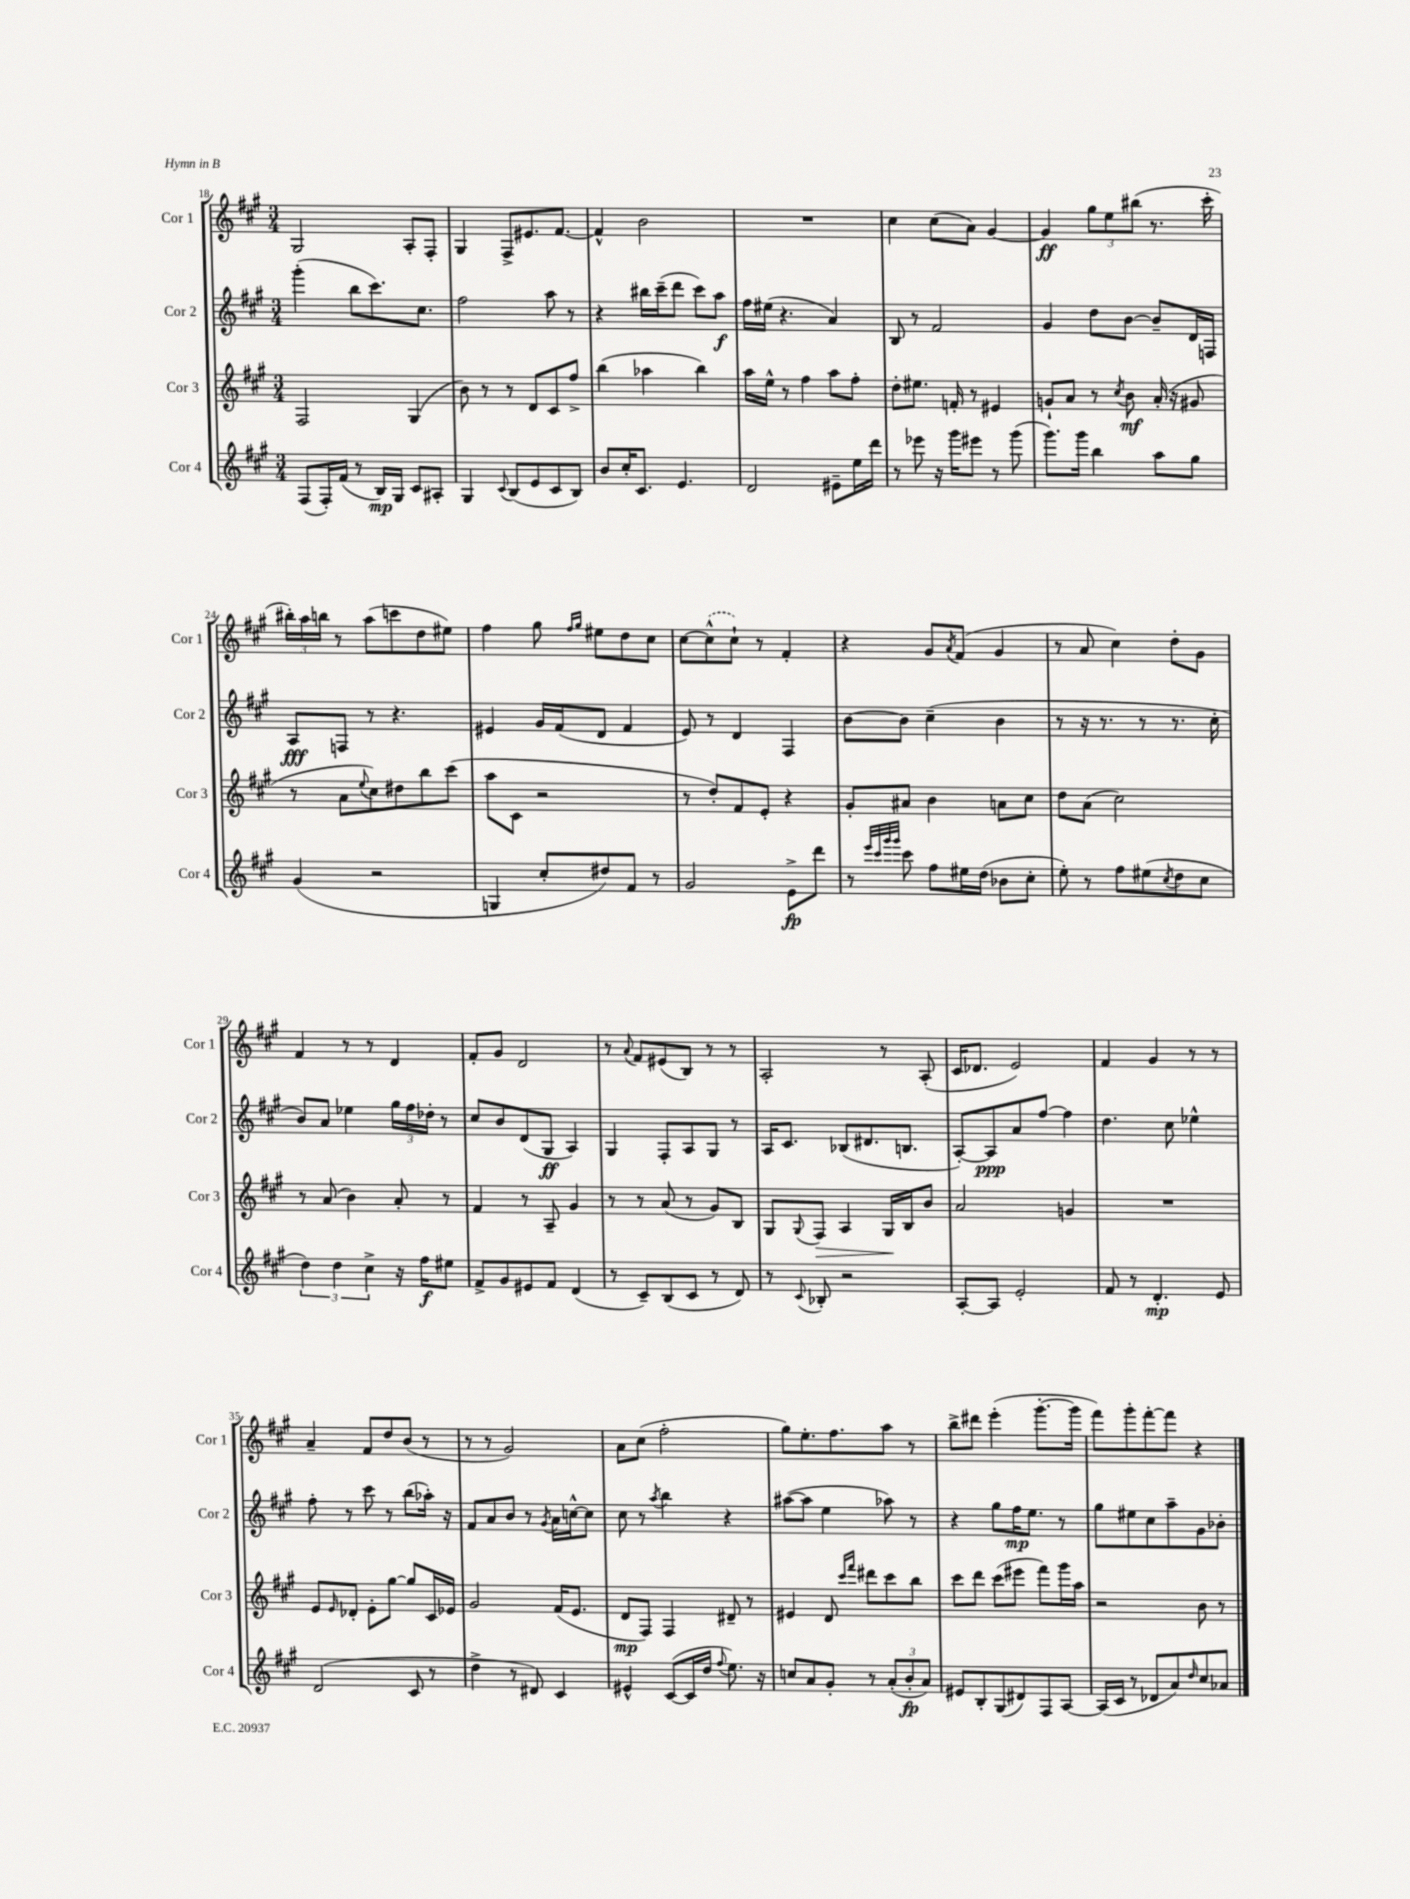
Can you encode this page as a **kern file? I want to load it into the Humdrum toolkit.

**kern	**kern	**kern	**kern
*staff4	*staff3	*staff2	*staff1
*clefG2	*clefG2	*clefG2	*clefG2
*k[f#c#g#]	*k[f#c#g#]	*k[f#c#g#]	*k[f#c#g#]
*M3/4	*M3/4	*M3/4	*M3/4
(8F#	2F#	(4ggg#'	2G#
16F#')	.	.	.
(16f#	.	.	.
8r	.	8bb	.
16B)	.	8.ccc#)	.
16G#	.	.	.
8c#	(4G#	.	8A'
.	.	8.cc#	.
8A#'	.	.	8F#'
=	=	=	=
4G#	8b)	2ff#	4G#
.	8r	.	.
8qqc#	.	.	.
(8B	8r	.	8F#^
8e	8d	.	8.e#
8c#	8c#	8aa	.
.	.	.	[8.f#
8B)	8ff#^	8r	.
=	=	=	=
8b	(4bb	4r	4f#^^]
16cc#'	.	.	.
8.c#	.	.	.
.	4aa-	16bb#	2b
.	.	(16ccc#~	.
4.e	.	8ddd	.
.	4bb)	8ccc#)	.
.	.	8aa	.
=	=	=	=
2d	16aa	16ff#	2.r
.	16ee^^	(16ee#	.
.	8r	4.r	.
.	4ff#	.	.
8e#~	8aa	4a)	.
16ee	8ff#'	.	.
16ddd	.	.	.
=	=	=	=
8r	8dd'	8B	4cc#
8eee-	8.ee#	8r	.
16r	.	2f#	(8cc#
16ggg#	16f'	.	.
8eee#	8r	.	8a)
8r	4e#	.	[4g#
(8ggg#	.	.	.
=	=	=	=
8.ggg#)	8g`	4g#	4g#]
.	8a	.	.
16ggg#	.	.	.
4bb	8r	8dd	12gg#
.	.	.	12ee
.	8qcc#	.	.
.	8b	[8b	.
.	.	.	(12bb#
8aa	(16a'	8b~]	8.r
.	16r	.	.
8gg#	8g#	16d	.
.	.	16F	16ccc#'
=	=	=	=
(4g#	8r	8A	24bb#')
.	.	.	24aa
.	.	.	24bb
.	8a	8F	8r
.	8qqee	.	.
2r	8cc#)	8r	(8aa
.	8dd#	4.r	8ccc
.	8bb	.	8dd
.	(8ccc#	.	8ee#)
=	=	=	=
4G	8aa	4e#	4ff#
.	8c#	.	.
8cc#'	2r	16g#	8gg#
.	.	(16f#	.
.	.	.	16qqff#
.	.	.	16qqgg#
8dd#)	.	8d	8ee#
8f#	.	4f#	8dd
8r	.	.	8cc#
=	=	=	=
2g#	8r	8e)	[8cc#
.	8dd')	8r	(8cc#^^]
.	8f#	4d	8cc#`)
.	8e'	.	8r
8e^	4r	4F#	4f#'
8ddd	.	.	.
=	=	=	=
8r	8g#'	[8b	4r
32qqeee	.	.	.
32qqccc#	.	.	.
32qqggg#	.	.	.
32qqggg#	.	.	.
8ccc#	8a#	8b]	.
8ff#	4b	(4cc#~	8g#
.	.	.	8qa
16ee#	.	.	(8f#
(16dd	.	.	.
8b-	8a	4b	4g#
8cc#'	8cc#	.	.
=	=	=	=
8ee')	8dd	8r	8r
8r	(8a	16r	8a
.	.	8.r	.
8ff#	2cc#)	.	4cc#)
(8ee#	.	8r	.
8qcc#	.	.	.
8dd	.	8.r	8dd'
8cc#	.	.	8g#
.	.	16cc#'	.
=	=	=	=
6dd)	8r	8b)	4f#
.	(8a	8a	.
6dd	.	.	.
.	4b)	4ee-	8r
6cc#^	.	.	.
.	.	.	8r
16r	8a'	24gg#	4d
.	.	24ff#	.
16ff#	.	.	.
.	.	24dd-'	.
8ee#	8r	8r	.
=	=	=	=
8f#^	4f#	8cc#	8f#'
8g#	.	8b	8g#
8e#	8r	(8d	2d
8f#	8A~	8G#	.
(4d	4g#	4A)	.
=	=	=	=
8r	8r	4G#	8r
.	.	.	8qqa
8c#~)	8r	.	8f#
(8B	(8a	8F#'	(8e#
8c#	8r	8A	8B)
8r	8g#)	8G#	8r
8d)	8B	8r	8r
=	=	=	=
8r	8G#	16A	2A'
.	.	8.c#	.
8qqc#	8qqG#	.	.
8B-'	8F#	.	.
2r	4A	(8B-	.
.	.	8.d#	.
.	16G#	.	8r
.	16B	8.B	.
.	8b	.	(8A'
=	=	=	=
[8A'	2a	[8A')	16c#
.	.	.	8.d-
8A]	.	8A]	.
2e'	.	8a	2e)
.	.	[8ff#	.
.	4g	4ff#]	.
=	=	=	=
8f#	2.r	4.dd	4f#
8r	.	.	.
4.d'	.	.	4g#
.	.	8cc#	.
.	.	4ee-^^	8r
8e	.	.	8r
=	=	=	=
(2d	8e	8ff#'	4a~
.	16qqe	.	.
.	8d-'	8r	.
.	8e'	8ccc#	8f#
.	[8gg#	8r	8dd
8c#	8gg#]	(8bb	(8b
8r	16c#	16aa-')	8r
.	16e-	16r	.
=	=	=	=
4dd^	2g#	8f#	8r
.	.	8a	8r
8r	.	8b	2g#)
8d#)	.	8r	.
.	.	8qg#	.
4c#	(16f#	16a	.
.	8.e	[16cc^^	.
.	.	8cc]	.
=	=	=	=
4e#^^	8d	8cc#	8a
.	8F#)	8r	(8cc#
.	.	8qaa	.
([8c#	4F#	4bb	2ff#'
16c#]	.	.	.
16dd	.	.	.
8qqff#	.	.	.
8.ee)	8d#~	4r	.
.	8r	.	.
16r	.	.	.
=	=	=	=
8cc	4e#	([8aa#	8gg#)
8a	.	8aa#]	8.ee'
8g#'	8d	4ee	.
.	.	.	8.ff#
.	16qqccc#	.	.
.	16qqfff#	.	.
8r	8ddd#	.	.
(12a'	8ccc#	8aa-)	8aa
12b'	.	.	.
.	8bb	8r	8r
12a)	.	.	.
=	=	=	=
8e#	8ccc#	4r	8bb^
8B'	8ddd	.	8ddd#
(8G#	(8ccc#	8gg#	(4eee'
8d#)	8eee#	16ff#	.
.	.	8.ee	.
8F#	8fff#)	.	[8.ggg#'
[8A	16ggg#	8r	.
.	16aa	.	16ggg#]
=	=	=	=
(16A]	2r	8gg#	8fff#)
16c#	.	.	.
8r	.	8ee#	8ggg#'
8d-	.	8cc#	[8fff#'
8a)	.	8aa~	8fff#]
16qqdd	.	.	.
8cc#	8b	8g#	4r
8a-	8r	8b-'	.
==	==	==	==
*-	*-	*-	*-
